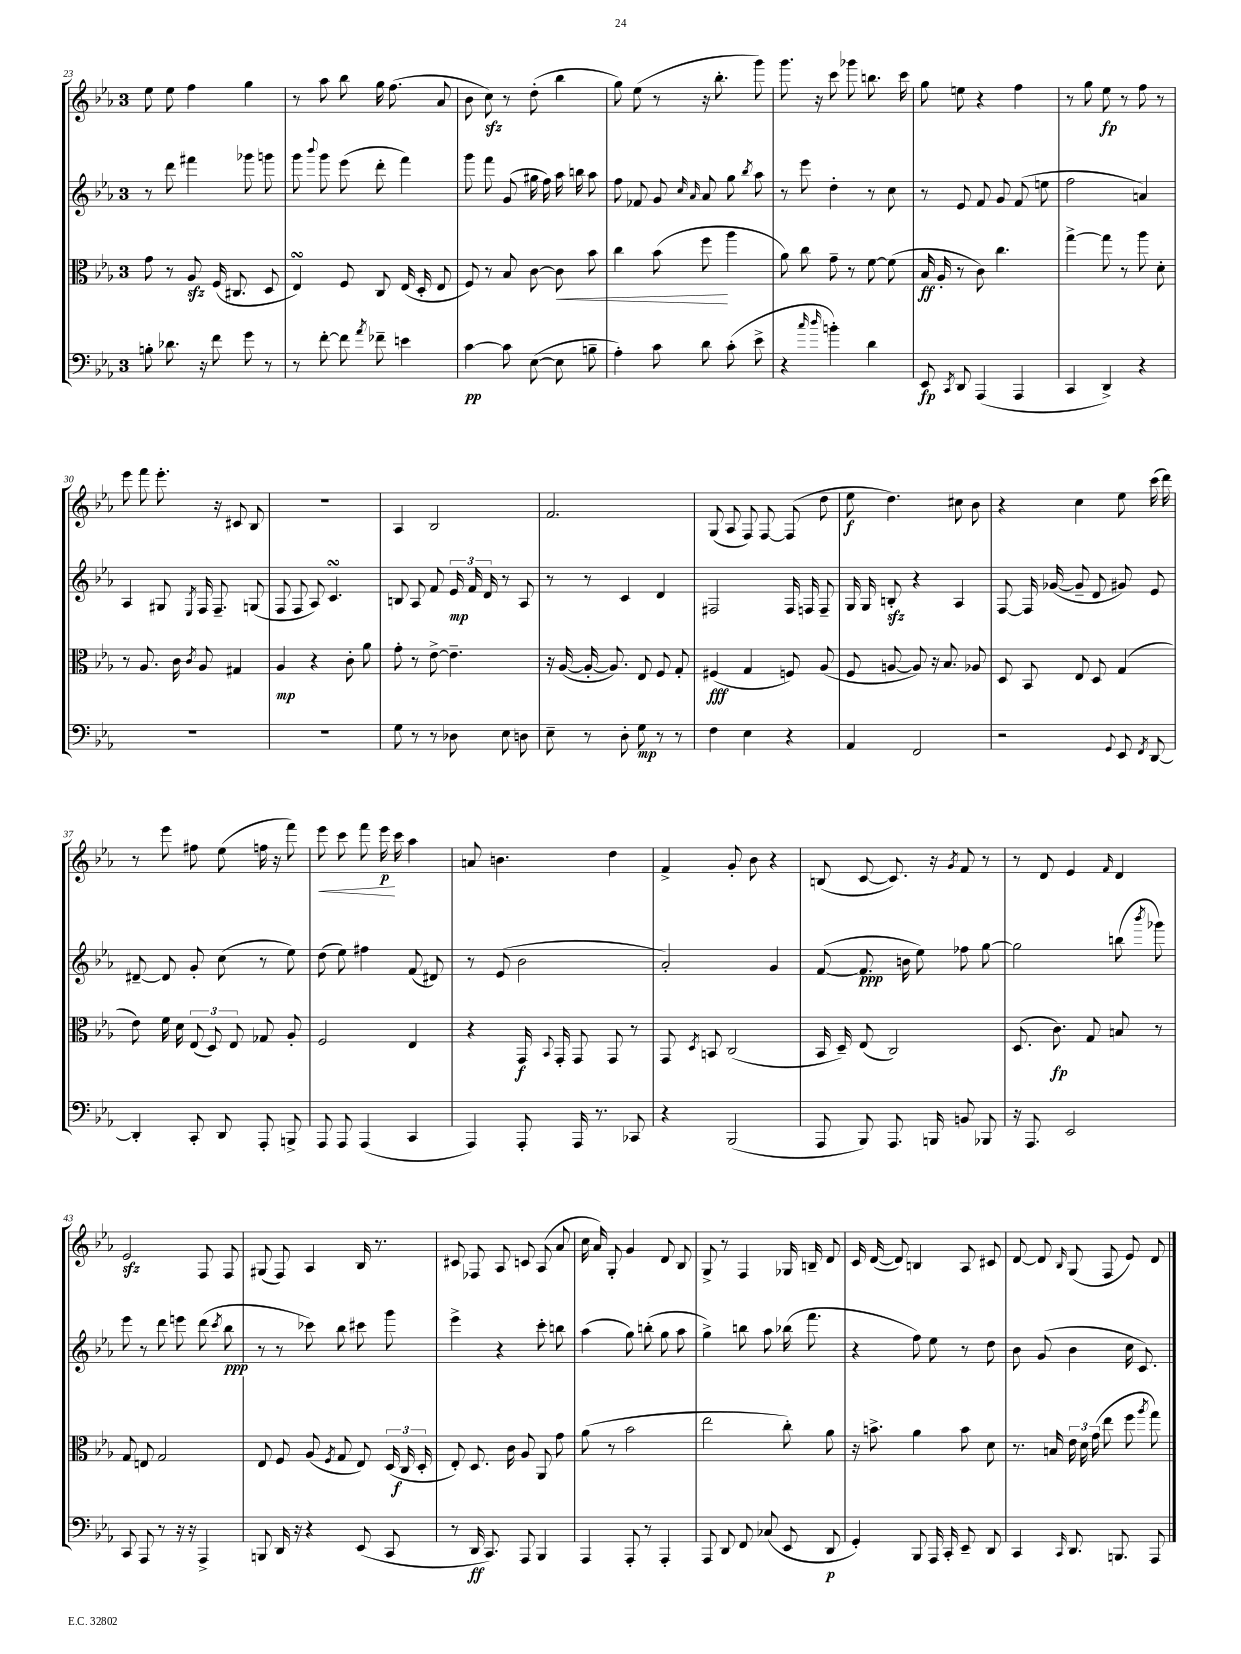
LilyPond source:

<<
\new StaffGroup <<
\new Staff = "s0" {
    \clef treble \key ees \major \once \override Staff.TimeSignature.style = #'single-digit \time 3/4
    \autoBeamOff ees''8 ees''8 f''4 g''4 |
    r8 aes''8 bes''8 g''16 f''8.( aes'8 |
    bes'8 c''8\sfz) r8 d''8-.( bes''4 |
    g''8) ees''8( r8 r16 bes''8.-. g'''8) |
    g'''8. r16 c'''8 ges'''8 b''8. c'''16 |
    g''8 e''8 r4 f''4 |
    r8 g''8 ees''8\fp r8 f''8 r8 |
    ees'''8 f'''8 ees'''8.-. r16 cis'8 bes8 |
    r2. |
    aes4 bes2 |
    f'2. |
    g8( aes8 f8) f8~ f8( d''8 |
    ees''8\f d''4.) cis''8 bes'8 |
    r4 c''4 ees''8 c'''16( d'''16) |
    r8 ees'''8 fis''8 ees''8( f''16 r16 f'''8) |
    ees'''8\< c'''8 f'''8 ees'''16\p\! c'''16 aes''4 |
    a'8 b'4. d''4 |
    f'4-> g'8-. bes'8 r4 |
    b8( c'8~ c'8.) r16 \acciaccatura { g'8 } f'8 r8 |
    r8 d'8 ees'4 \grace { f'16 } d'4 |
    ees'2\sfz f8 f8 |
    gis8( f8) aes4 bes16 r8. |
    cis'8 fes8 aes8 c'8 aes8( aes'8 |
    c''16 aes'16) g8-. g'4 d'8 bes8 |
    g8-> r8 f4 ges16 b16-- d'8 |
    c'16 d'16~( d'8) b4 aes8 cis'8 |
    d'8~ d'8 \grace { bes16 } g8( f8 ees'8) d'8 \bar "|." |
}
\new Staff = "s1" {
    \clef treble \key ees \major \once \override Staff.TimeSignature.style = #'single-digit \time 3/4
    \autoBeamOff r8 d'''8 fis'''4 ges'''8 g'''8 |
    g'''8 \appoggiatura { bes'''8 } g'''8 ees'''8( d'''8-. f'''4) |
    g'''8 f'''8 g'8( gis''16 f''16) aes''16 b''16 aes''8 |
    f''8 fes'8 g'8 \grace { c''16 aes'16 } aes'8 g''8 \acciaccatura { bes''8 } aes''8 |
    r8 ees'''8 d''4-. r8 c''8 |
    r8 ees'8 f'8 g'8 f'8( e''8 |
    f''2 a'4) |
    aes4 gis8 \acciaccatura { ees8 } f16 f8.-- g8( |
    f8 f8 aes8) c'4.\turn |
    b8 aes8 f'8 \tuplet 3/2 { ees'16\mp f'16 d'16 } r8 aes8 |
    r8 r8 c'4 d'4 |
    fis2 fis16 f16 f8-- |
    g16 g16 b8-.\sfz r4 aes4 |
    f8~ f16 ges'16~( ges'8-- d'8 gis'8) ees'8 |
    dis'8~-- dis'8 g'8-. c''8( r8 ees''8) |
    d''8( ees''8) fis''4 f'8( dis'8) |
    r8 ees'8( bes'2 |
    aes'2-.) g'4 |
    f'8~( f'8.\ppp b'16 ees''8) fes''8 g''8~ |
    g''2 b''8( \acciaccatura { bes'''8 } ges'''8) |
    ees'''8 r8 d'''8 e'''8 d'''8( \acciaccatura { c'''8 } bes''8\ppp |
    r8 r8 ces'''8) bes''8 cis'''8 g'''8 |
    ees'''4-> r4 c'''8-. b''8 |
    aes''4( g''8) b''8-.( g''8 aes''8 |
    g''4->) b''8 aes''8 bes''16( f'''8. |
    r4 f''8) ees''8 r8 d''8 |
    bes'8 g'8( bes'4 c''16 c'8.) \bar "|." |
}
\new Staff = "s2" {
    \clef alto \key ees \major \once \override Staff.TimeSignature.style = #'single-digit \time 3/4
    \autoBeamOff g'8 r8 aes8\sfz f16( cis8. d8 |
    ees4\turn) f8 c8 ees16( d16-. ees8 |
    f8) r8 bes8 c'8~ c'8\< bes'8 |
    c''4 bes'8( f''8\! aes''4 |
    aes'8) c''8 g'8-- r8 f'8~ f'8( |
    bes16\ff aes16-. r8 c'8) c''4. |
    g''4~-> g''8 r8 aes''8 d'8-. |
    r8 aes8. c'16 \acciaccatura { c'8 } aes8 gis4 |
    aes4\mp r4 c'8-. aes'8 |
    g'8-. r8 ees'8~-> ees'4.-- |
    r16 aes16~( aes16~-. aes8.) ees8 f8 g8-. |
    fis4\fff( g4 f8) aes8( |
    f8 a8~ a8) r16 bes8. aes8 |
    d8 bes,8 ees8 d8 g4( |
    ees'8) f'16 d'16 \tuplet 3/2 { ees8( d8) ees8 } ges8 aes8-. |
    f2 ees4 |
    r4 g,16\f \appoggiatura { bes,8 } g,16-. g,8 g,8 r8 |
    g,8 \acciaccatura { d8 } b,8 c2( |
    bes,16 d16--) ees8( c2) |
    d8.( c'8.\fp) g8 b8 r8 |
    g8 e8 g2 |
    ees8 f8 aes8( \acciaccatura { f8 } g8 ees8) \tuplet 3/2 { d16( c16\f d16-. } |
    ees8-.) d8. c'16 aes8 aes,8 g'8 |
    aes'8( r8 bes'2 |
    ees''2 c''8-.) aes'8 |
    r16 b'8.-> aes'4 b'8 d'8 |
    r8. b16 \tuplet 3/2 { ees'16 d'16 g'16( } ees''8 f''8 \acciaccatura { aes''8 } g''8) \bar "|." |
}
\new Staff = "s3" {
    \clef bass \key ees \major \once \override Staff.TimeSignature.style = #'single-digit \time 3/4
    \autoBeamOff b8-. des'8. r16 f'8 g'8 r8 |
    r8 f'8~-. f'8 \acciaccatura { aes'8 } fes'8-- e'4 |
    c'4~\pp c'8 ees8~( ees8 b8-- |
    aes4-.) c'8 d'8 c'8-.( ees'8-> |
    r4 \grace { c''16 d''16 } b'4-.) d'4 |
    ees,8\fp \acciaccatura { c,8 } d,8 aes,,4( aes,,4 |
    c,4 d,4->) r4 |
    R2. |
    R2. |
    g8 r8 r8 des8 ees8 d8 |
    ees8-- r8 d8-. g8\mp r8 r8 |
    f4 ees4 r4 |
    aes,4 f,2 |
    r2 \appoggiatura { g,8 } ees,8 \acciaccatura { f,8 } d,8~ |
    d,4-. c,8-. d,8 aes,,8-. b,,8-> |
    aes,,8 aes,,8 aes,,4( c,4 |
    aes,,4) aes,,8-. aes,,16 r8. ces,8 |
    r4 bes,,2( |
    aes,,8 bes,,8) aes,,8. b,,16 b,8 bes,,8 |
    r16 aes,,8. ees,2 |
    c,8 aes,,8 r8 r16 r16 aes,,4-> |
    b,,8 d,16 r16 r4 ees,8( c,8 |
    r8 d,16\ff c,8.) aes,,8 bes,,4 |
    aes,,4 aes,,8-. r8 aes,,4-. |
    aes,,8 d,8 f,8 ces8( ees,8 d,8\p |
    g,4-.) bes,,8 aes,,16 c,16-. ees,8-- d,8 |
    c,4 \grace { c,16 } d,8. b,,8. aes,,8 \bar "|." |
}
>>
>>
\layout { \context { \Score currentBarNumber = #23 } }
